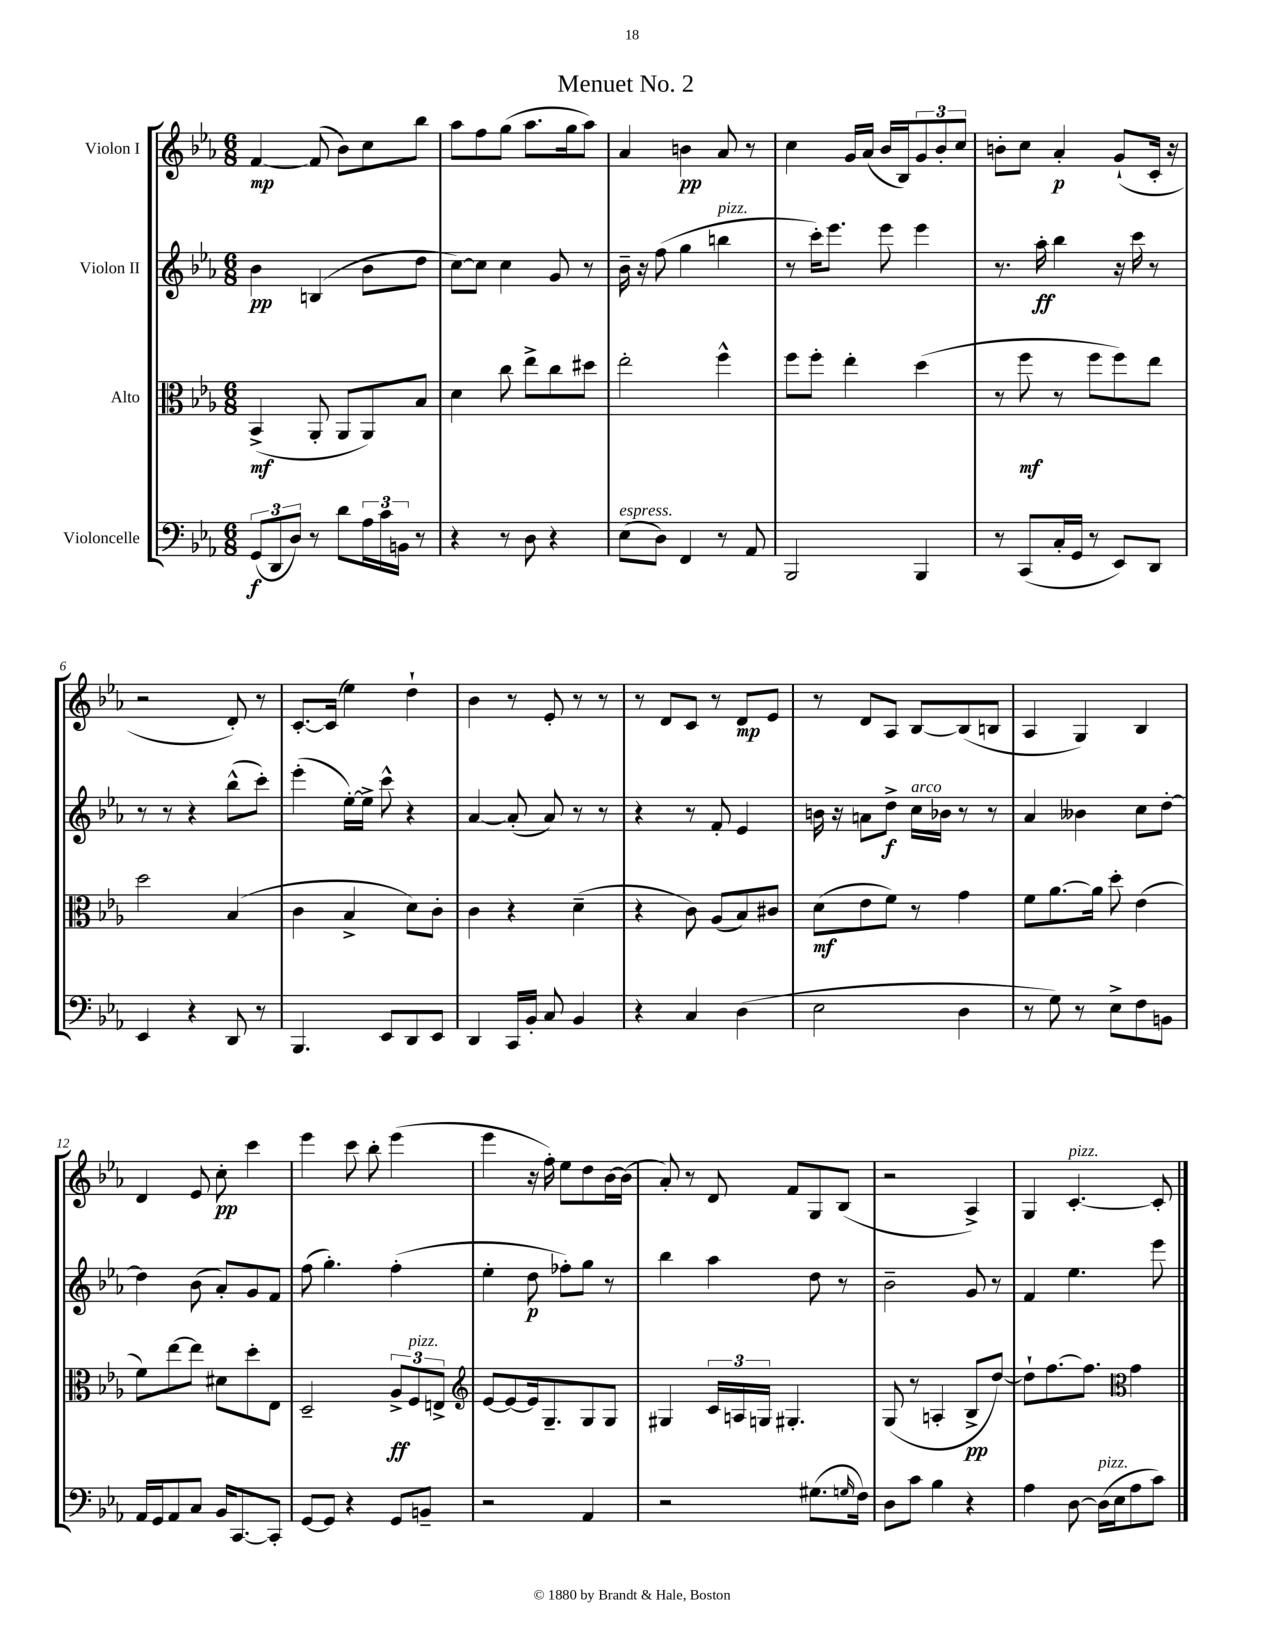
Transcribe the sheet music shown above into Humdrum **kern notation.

**kern	**dynam	**kern	**dynam	**kern	**dynam	**kern	**dynam
*part4	*part4	*part3	*part3	*part2	*part2	*part1	*part1
*staff4	*staff4	*staff3	*staff3	*staff2	*staff2	*staff1	*staff1
*I"Violoncelle	*	*I"Alto	*	*I"Violon II	*	*I"Violon I	*
*clefF4	*	*clefC3	*	*clefG2	*	*clefG2	*
*k[b-e-a-]	*	*k[b-e-a-]	*	*k[b-e-a-]	*	*k[b-e-a-]	*
*M6/8	*	*M6/8	*	*M6/8	*	*M6/8	*
=1	=1	=1	=1	=1	=1	=1	=1
(12GG/L	f	(4BB-^/	mf	4b-\	pp	[4f/	mp
12DD/	.	.	.	.	.	.	.
12D/J)	.	.	.	.	.	.	.
8r	.	8AA-'/	.	(4Bn/	.	(8f/]	.
8d\L	.	8AA-/L	.	.	.	8b-\L)	.
24A-\L	.	8AA-/)	.	8b-\L	.	8cc\	.
24c\	.	.	.	.	.	.	.
24BBn\JJ	.	.	.	.	.	.	.
8r	.	8B-/J	.	8dd\J	.	8bb-\J	.
=2	=2	=2	=2	=2	=2	=2	=2
4r	.	4d\	.	[8cc\L)	.	8aa-\L	.
.	.	.	.	8cc\J]	.	8ff\	.
8r	.	8cc\	.	4cc\	.	(8gg\J	.
8D\	.	8ee-^\L	.	.	.	8.aa-\L	.
4r	.	8cc\	.	8g/	.	.	.
.	.	.	.	.	.	16gg\k	.
.	.	8dd#X\J	.	8r	.	8aa-\J)	.
=3	=3	=3	=3	=3	=3	=3	=3
!LO:TX:a:i:t=espress.	!	!	!	!	!	!	!
(8E-\L	.	2ee-'\	.	16b-~\	.	4a-/	.
.	.	.	.	16r	.	.	.
8D\J)	.	.	.	(8ff\	.	.	.
4FF/	.	.	.	4gg\	.	4bn\	pp
!	!	!	!	!LO:TX:a:i:t=pizz.	!	!	!
8r	.	4ff^^\	.	4bbn\	.	8a-/	.
8AA-/	.	.	.	.	.	8r	.
=4	=4	=4	=4	=4	=4	=4	=4
2BBB-/	.	8ff\L	.	8r	.	4cc\	.
.	.	8ff'\J	.	16ccc'\KL)	.	.	.
.	.	.	.	8.eee-\J	.	.	.
.	.	4ee-'\	.	.	.	16g/LL	.
.	.	.	.	.	.	(16a-/JJ	.
.	.	.	.	8eee-\	.	16b-/LL	.
.	.	.	.	.	.	16B-/J)	.
4BBB-/	.	(4dd\	.	4eee-\	.	12g/	.
.	.	.	.	.	.	12b-'/	.
.	.	.	.	.	.	12cc/J	.
=5	=5	=5	=5	=5	=5	=5	=5
8r	.	8r	.	8.r	.	8bn'\L	.
(8CC/L	.	8ff\	mf	.	.	8cc\J	.
.	.	.	.	16aa-'\	ff	.	.
16C'/L	.	8r	.	4bb-\	.	4a-'/	p
16GG/JJ	.	.	.	.	.	.	.
8r	.	8ff\L	.	.	.	.	.
8EE-/L)	.	8ff\)	.	16r	.	(8g`/L	.
.	.	.	.	16ccc\	.	.	.
8DD/J	.	8ee-\J	.	8r	.	16c'/Jk	.
.	.	.	.	.	.	16r	.
!!LO:LB:g=z
=6	=6	=6	=6	=6	=6	=6	=6
4EE-/	.	2dd\	.	8r	.	2r	.
.	.	.	.	8r	.	.	.
4r	.	.	.	4r	.	.	.
8DD/	.	(4B-/	.	(8bb-^^\L	.	8d'/)	.
8r	.	.	.	8ccc'\J)	.	8r	.
=7	=7	=7	=7	=7	=7	=7	=7
4.BBB-/	.	4c\	.	(4eee-'\	.	[8.c'/L	.
.	.	.	.	.	.	(16c/Jk]	.
.	.	4B-^/	.	[16ee-'\LL)	.	4ee-\)	.
.	.	.	.	16ee-^\JJ]	.	.	.
8EE-/L	.	.	.	8ccc^^\	.	.	.
8DD/	.	8d\L)	.	4r	.	4dd`\	.
8EE-/J	.	8c'\J	.	.	.	.	.
=8	=8	=8	=8	=8	=8	=8	=8
4DD/	.	4c\	.	[4a-/	.	4b-\	.
16CC/LL	.	4r	.	(8a-'/]	.	8r	.
16BB-'/JJ	.	.	.	.	.	.	.
8C/	.	.	.	8a-/)	.	8e-'/	.
4BB-/	.	(4d~\	.	8r	.	8r	.
.	.	.	.	8r	.	8r	.
=9	=9	=9	=9	=9	=9	=9	=9
4r	.	4r	.	4r	.	8r	.
.	.	.	.	.	.	8d/L	.
4C/	.	8c\)	.	8r	.	8c/J	.
.	.	(8A-/L	.	8f'/	.	8r	.
(4D\	.	8B-/)	.	4e-/	.	8d/L	mp
.	.	8c#X/J	.	.	.	8e-/J	.
=10	=10	=10	=10	=10	=10	=10	=10
2E-\	.	(8d\L	mf	16bn\	.	8r	.
.	.	.	.	16r	.	.	.
.	.	8e-\	.	8an\L	.	8d/L	.
.	.	8f\J)	.	8dd^\J	f	8A-/J	.
!	!	!	!	!LO:TX:a:i:t=arco	!	!	!
.	.	8r	.	16cc\LL	.	[8B-/L	.
.	.	.	.	16b-X\JJ	.	.	.
4D\	.	4g\	.	8r	.	(8B-/]	.
.	.	.	.	8r	.	8Bn/J	.
=11	=11	=11	=11	=11	=11	=11	=11
8r	.	8f\L	.	4a-/	.	4A-/	.
8G\)	.	[8.a-\	.	.	.	.	.
8r	.	.	.	4b--X\	.	4G/)	.
.	.	16a-\Jk]	.	.	.	.	.
8E-^\L	.	8dd'\	.	.	.	.	.
8F\	.	(4e-\	.	8cc\L	.	4B-/	.
8BBn\J	.	.	.	[8dd'\J	.	.	.
!!LO:LB:g=z
=12	=12	=12	=12	=12	=12	=12	=12
16AA-/LL	.	8f\L)	.	4dd\]	.	4d/	.
16GG/J	.	.	.	.	.	.	.
8AA-/	.	[8ee-\	.	.	.	.	.
8C/J	.	8ee-\J]	.	(8b-\	.	8e-/	.
16BB-/KL	.	8d#X\L	.	8a-'/L)	.	8cc'\	pp
[8.CC/	.	.	.	.	.	.	.
.	.	8dd'\	.	8g/	.	4ccc\	.
8CC'/J]	.	8E-\J	.	8f/J	.	.	.
=13	=13	=13	=13	=13	=13	=13	=13
[8GG/L	.	2D~/	.	(8ff\	.	4eee-\	.
8GG/J]	.	.	.	4.gg'\)	.	.	.
4r	.	.	.	.	.	8ccc\	.
.	.	.	.	.	.	8bb-'\	.
8GG/L	.	12A-^/L	ff	(4ff'\	.	(4eee-\	.
!	!	!LO:TX:a:i:t=pizz.	!	!	!	!	!
.	.	12F/	.	.	.	.	.
8BBn~/J	.	.	.	.	.	.	.
.	.	12En^/J	.	.	.	.	.
=14	=14	=14	=14	=14	=14	=14	=14
*	*	*clefG2	*	*	*	*	*
2r	.	[8e-/L	.	4ee-'\	.	4eee-\	.
.	.	8e-/_	.	.	.	.	.
.	.	16e-/k]	.	8dd\	p	16r	.
.	.	8.G~/	.	.	.	16ff'\)	.
.	.	.	.	8ff-X'\L)	.	8ee-\L	.
4AA-/	.	8G/	.	8gg\J	.	8dd\	.
.	.	8G/J	.	8r	.	[16b-\L	.
.	.	.	.	.	.	(16b-\JJ]	.
=15	=15	=15	=15	=15	=15	=15	=15
2r	.	4G#X/	.	4bb-\	.	8a-'/)	.
.	.	.	.	.	.	8r	.
.	.	24c/LL	.	4aa-\	.	8d/	.
.	.	24An/	.	.	.	.	.
.	.	24Gn/JJ	.	.	.	.	.
.	.	4.G#X'/	.	.	.	8f/L	.
(8.G#X\L	.	.	.	8dd\	.	8G/	.
.	.	.	.	8r	.	(8B-/J	.
16qqGn/	.	.	.	.	.	.	.
16F\Jk)	.	.	.	.	.	.	.
=16	=16	=16	=16	=16	=16	=16	=16
8D\L	.	(8G/	.	2b-~\	.	2r	.
8c\J	.	8r	.	.	.	.	.
4B-\	.	4An'/	.	.	.	.	.
4r	.	8B-^/L	pp	8g/	.	4A-^/)	.
.	.	[8dd/J)	.	8r	.	.	.
=17	=17	=17	=17	=17	=17	=17	=17
4A-\	.	8dd`\L]	.	4f/	.	4G/	.
.	.	[8.ff\	.	.	.	.	.
!	!	!	!	!	!	!LO:TX:a:i:t=pizz.	!
[8D\	.	.	.	4.ee-\	.	[4.c'/	.
.	.	8.ff\J]	.	.	.	.	.
!LO:TX:a:i:t=pizz.	!	!	!	!	!	!	!
(16D\LL]	.	.	.	.	.	.	.
16E-\J	.	.	.	.	.	.	.
*	*	*clefC3	*	*	*	*	*
8A-\	.	4g\	.	.	.	.	.
8c\J)	.	.	.	8eee-\	.	8c'/]	.
==	==	==	==	==	==	==	==
*-	*-	*-	*-	*-	*-	*-	*-
